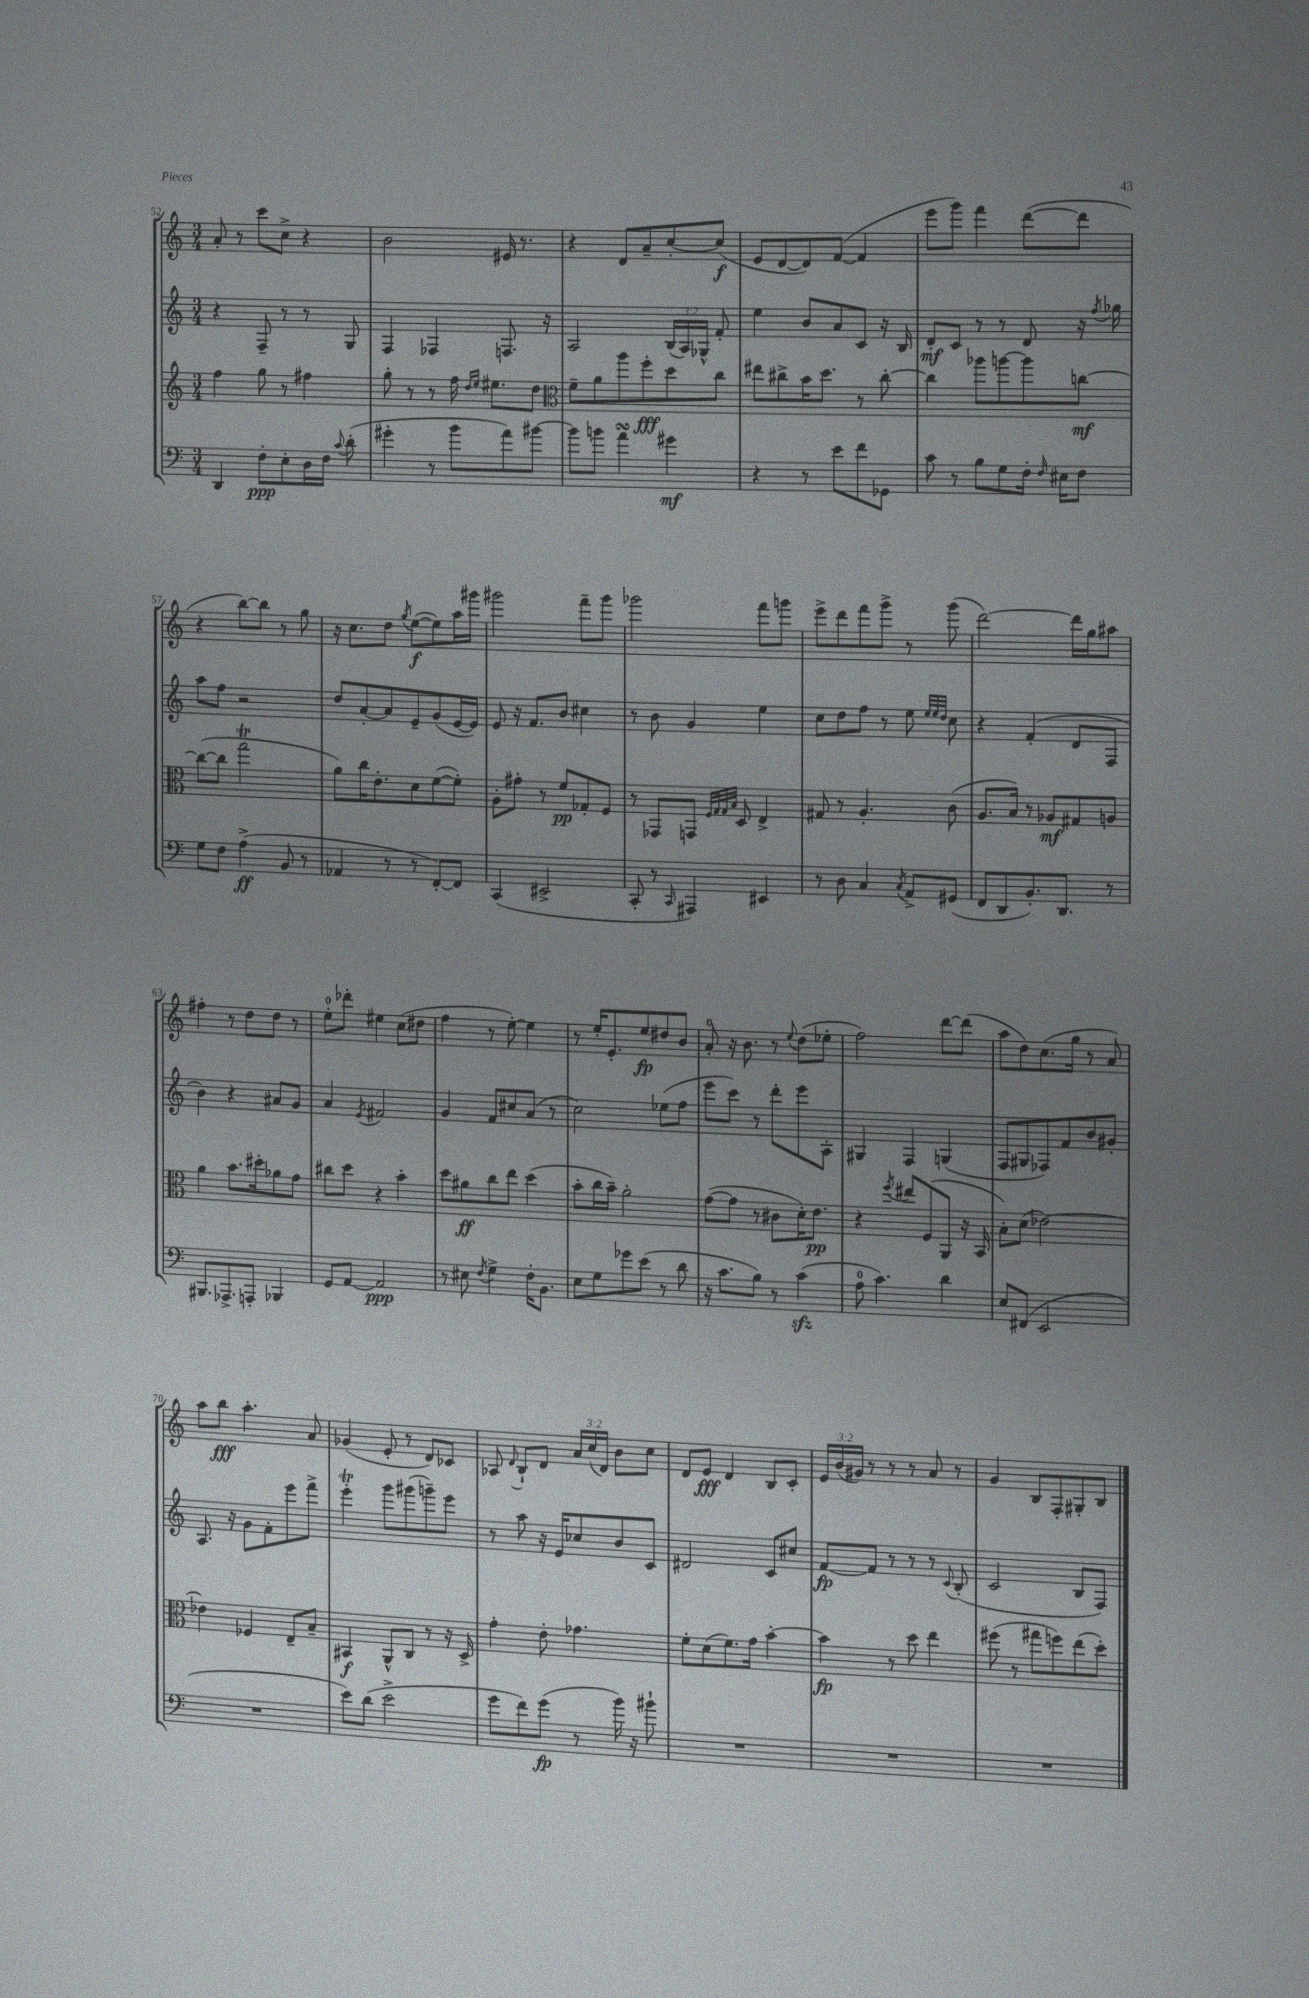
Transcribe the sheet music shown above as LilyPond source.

<<
\new StaffGroup <<
\new Staff = "s0" {
    \clef treble \key c \major \numericTimeSignature \time 3/4 \override Staff.TupletNumber.text = #tuplet-number::calc-fraction-text
    \autoBeamOff a'8-. r8 c'''8[ c''8]-> r4 |
    b'2 eis'16 r8. |
    r4 d'8[ a'8-- c''8~-. c''8]\f( |
    e'8[ d'8~ d'8) f'8]~( f'4 |
    e'''8[ g'''8]) f'''4 d'''8[~( d'''8] |
    r4 b''8[~) b''8] r8 g''8 |
    r16 c''8.[ d''8] \acciaccatura { g''8 } e''8[~\f( e''8) a''16 gis'''16] |
    gis'''2 f'''8[-- gis'''8] |
    ges'''2 f'''8[ g'''8] |
    e'''8[-> d'''8 f'''8 g'''8]-> r8 g'''8( |
    d'''2~) d'''16[ g''16 ais''8] |
    fis''4-. r8 d''8[ d''8] r8 |
    e''8[-0-. des'''8]-. eis''4 c''8[( dis''8] |
    f''4 r8 e''8~-.) e''4 |
    r8 e''16[-. e'8.-. e''8\fp dis''8 b'8] |
    a'8-0-. r16 b'8. r8 \appoggiatura { e''8 } d''8[( ees''8]-. |
    f''2) d'''8[~ d'''8]( |
    a''8[ d''8) c''8.( g''16] r8 a'8) |
    a''8[ b''8]\fff a''4.-. a'8 |
    ges'4( e'8-. r8 d'8[) ces'8] |
    aes8 \appoggiatura { d'8 } b8[-! d'8] \tuplet 3/2 { a'16[ c''16( d'16]) } b'8[ c''8] |
    d'8[ e'8]\fff d'4 b8[ c'8]-. |
    \tuplet 3/2 { e'16[ b'16( gis'16]) } r8 r8 r8 a'8 r8 |
    g'4 b8[ f8-. gis8-. b8] \bar "|." |
}
\new Staff = "s1" {
    \clef treble \key c \major \numericTimeSignature \time 3/4 \override Staff.TupletNumber.text = #tuplet-number::calc-fraction-text
    \autoBeamOff r4 f8-- r8 r8 g8 |
    f4 fes4 f8. r16 |
    a2 \tuplet 3/2 { b16[( a16) ges16]-^ } f'8-. |
    e''4 b'8[ a'8 c'8] r16 b16 |
    d'8[-.\mf c'8] r8 r8 d'8 r16 \acciaccatura { f''8 } ges''16 |
    a''8[ f''8] r2 |
    d''8[ a'8~-. a'8 e'8-- g'8( e'16~ e'16]) |
    e'8 r16 f'8.[ b'8] cis''4 |
    r8 b'8 g'4 e''4 |
    c''8[ d''8 f''8] r8 e''8 \grace { e''32[ e''32 d''32] } c''8 |
    r4 f'4-.( d'8[ f8] |
    b'4) r4 ais'8[ g'8] |
    a'4 \acciaccatura { e'8 } fis'2 |
    g'4 f'8[ cis''8 a'8]( r8 |
    c''2) ees''8[( f''8] |
    e'''8[ c'''8]) r8 d'''8[-. e'''8 a8]-. |
    gis4 f4 g4( |
    f8[ gis8 fes8) f'8 b'8 gis'8]-. |
    a8. r16 g'8[ f'8-. e'''8 f'''8]-> |
    e'''4-.\trill g'''8[ gis'''8( g'''8--) e'''8] |
    r8 a''8 r16 e'16[ ces''8 b'8 c'8] |
    dis'2 c'8[ cis''8] |
    f'8[~\fp f'8] r8 r8 r8 \appoggiatura { c'8 } b8-.( |
    c'2 b8[ f8]) \bar "|." |
}
\new Staff = "s2" {
    \clef treble \key c \major \numericTimeSignature \time 3/4
    \autoBeamOff f''4 g''8 r8 fis''4 |
    g''8-. r8 r8 f''16 \grace { d''16[ e''16] } eis''8.[ d''8] |
    \clef alto f'8[-- a'8 a''8 f''8-.\fff d''8 c''8] |
    eis''8[ cis''8-> b'16 d''8.] r8 cis''8~-. |
    cis''4 aes''8[ a''8~ a''8 c''8]~\mf |
    c''8[~( c''8] g''2\trill |
    a'8[) c''16 e'8.-. d'8 f'8~( f'8]-.) |
    a8[-. gis'8]-. r8 f'8[\pp ges8-. f8] |
    r8 ges,8[ g,8] \grace { f32[ g32 g32 b32] } d8 e4-> |
    gis8 r8 a4.-. c'8( |
    a8.[ b16]) r8 aes8[\mf gis8 a8] |
    a'4 b'8.[ dis''16-. aes'8 g'8] |
    cis''8[ d''8] r4 b'4-. |
    d''8[ ais'8\ff c''8 e''8] d''4( |
    b'8[-. c''16 b'16]--) a'2-. |
    g'8[~( g'8] r8 cis'8[ d'16-.) e'8.]\pp |
    r4 \acciaccatura { f''8 } eis''8[ f8( a,8] r16 b,16 |
    b8[-.) d'8]( ees'2~) |
    ees'4 fes4 e8[-- b8]-- |
    bis,4\f a,8[-^ c8] r8 r16 d16-> |
    g'4-. e'8-. ges'4. |
    f'8[-. d'8( f'8.) g'16] b'4~-. |
    b'4\fp r8 d''8 e''4 |
    fis''8( r8 gis''8[ f''8) e''8( d''8]-.) \bar "|." |
}
\new Staff = "s3" {
    \clef bass \key c \major \numericTimeSignature \time 3/4
    \autoBeamOff d,4 f8[-.\ppp e8-. d16 f16] \appoggiatura { c'8 } d'8-.( |
    gis'4-. r8 b'8[ a'8) bis'8]~ |
    bis'8[ b'8] a'4\turn gis'4\mf |
    r4 r8 e'8[ f'8 ges,8] |
    c'8 r8 b8[ g8 f16]-. \grace { f16 } eis16[ f8] |
    g8[ f8] a4->\ff( b,8 r8 |
    aes,4 r8 r8 f,8[~-.) f,8] |
    c,4( eis,2-> |
    c,8-. r8 \grace { c,16 } ais,,4) eis,4 |
    r8 d8 c4 \acciaccatura { c8 } a,8[-> gis,8]( |
    f,8[ d,8 b,8.-.) d,8.] r8 |
    bis,,8.[ aes,,8.-> a,,8]-. bes,,4 |
    g,8[ a,8]~ a,2\ppp |
    r8 eis8 \acciaccatura { f8 } g4-> f16[-. b,8.] |
    e8[ g8 ges'8 e'8]( r8 d'8 |
    r16 c'8.[ b8]) r8 c'4\sfz( |
    a8-0 c'4.) d'4 |
    e8[ fis,8]( e,2 |
    R2. |
    e'8[) d'8]( e'2-> |
    g'8[ f'8) g'8]\fp( r8 b'16) r16 bis'8-! |
    R2. |
    R2. |
    R2. \bar "|." |
}
>>
>>
\layout { \context { \Score currentBarNumber = #52 } }
